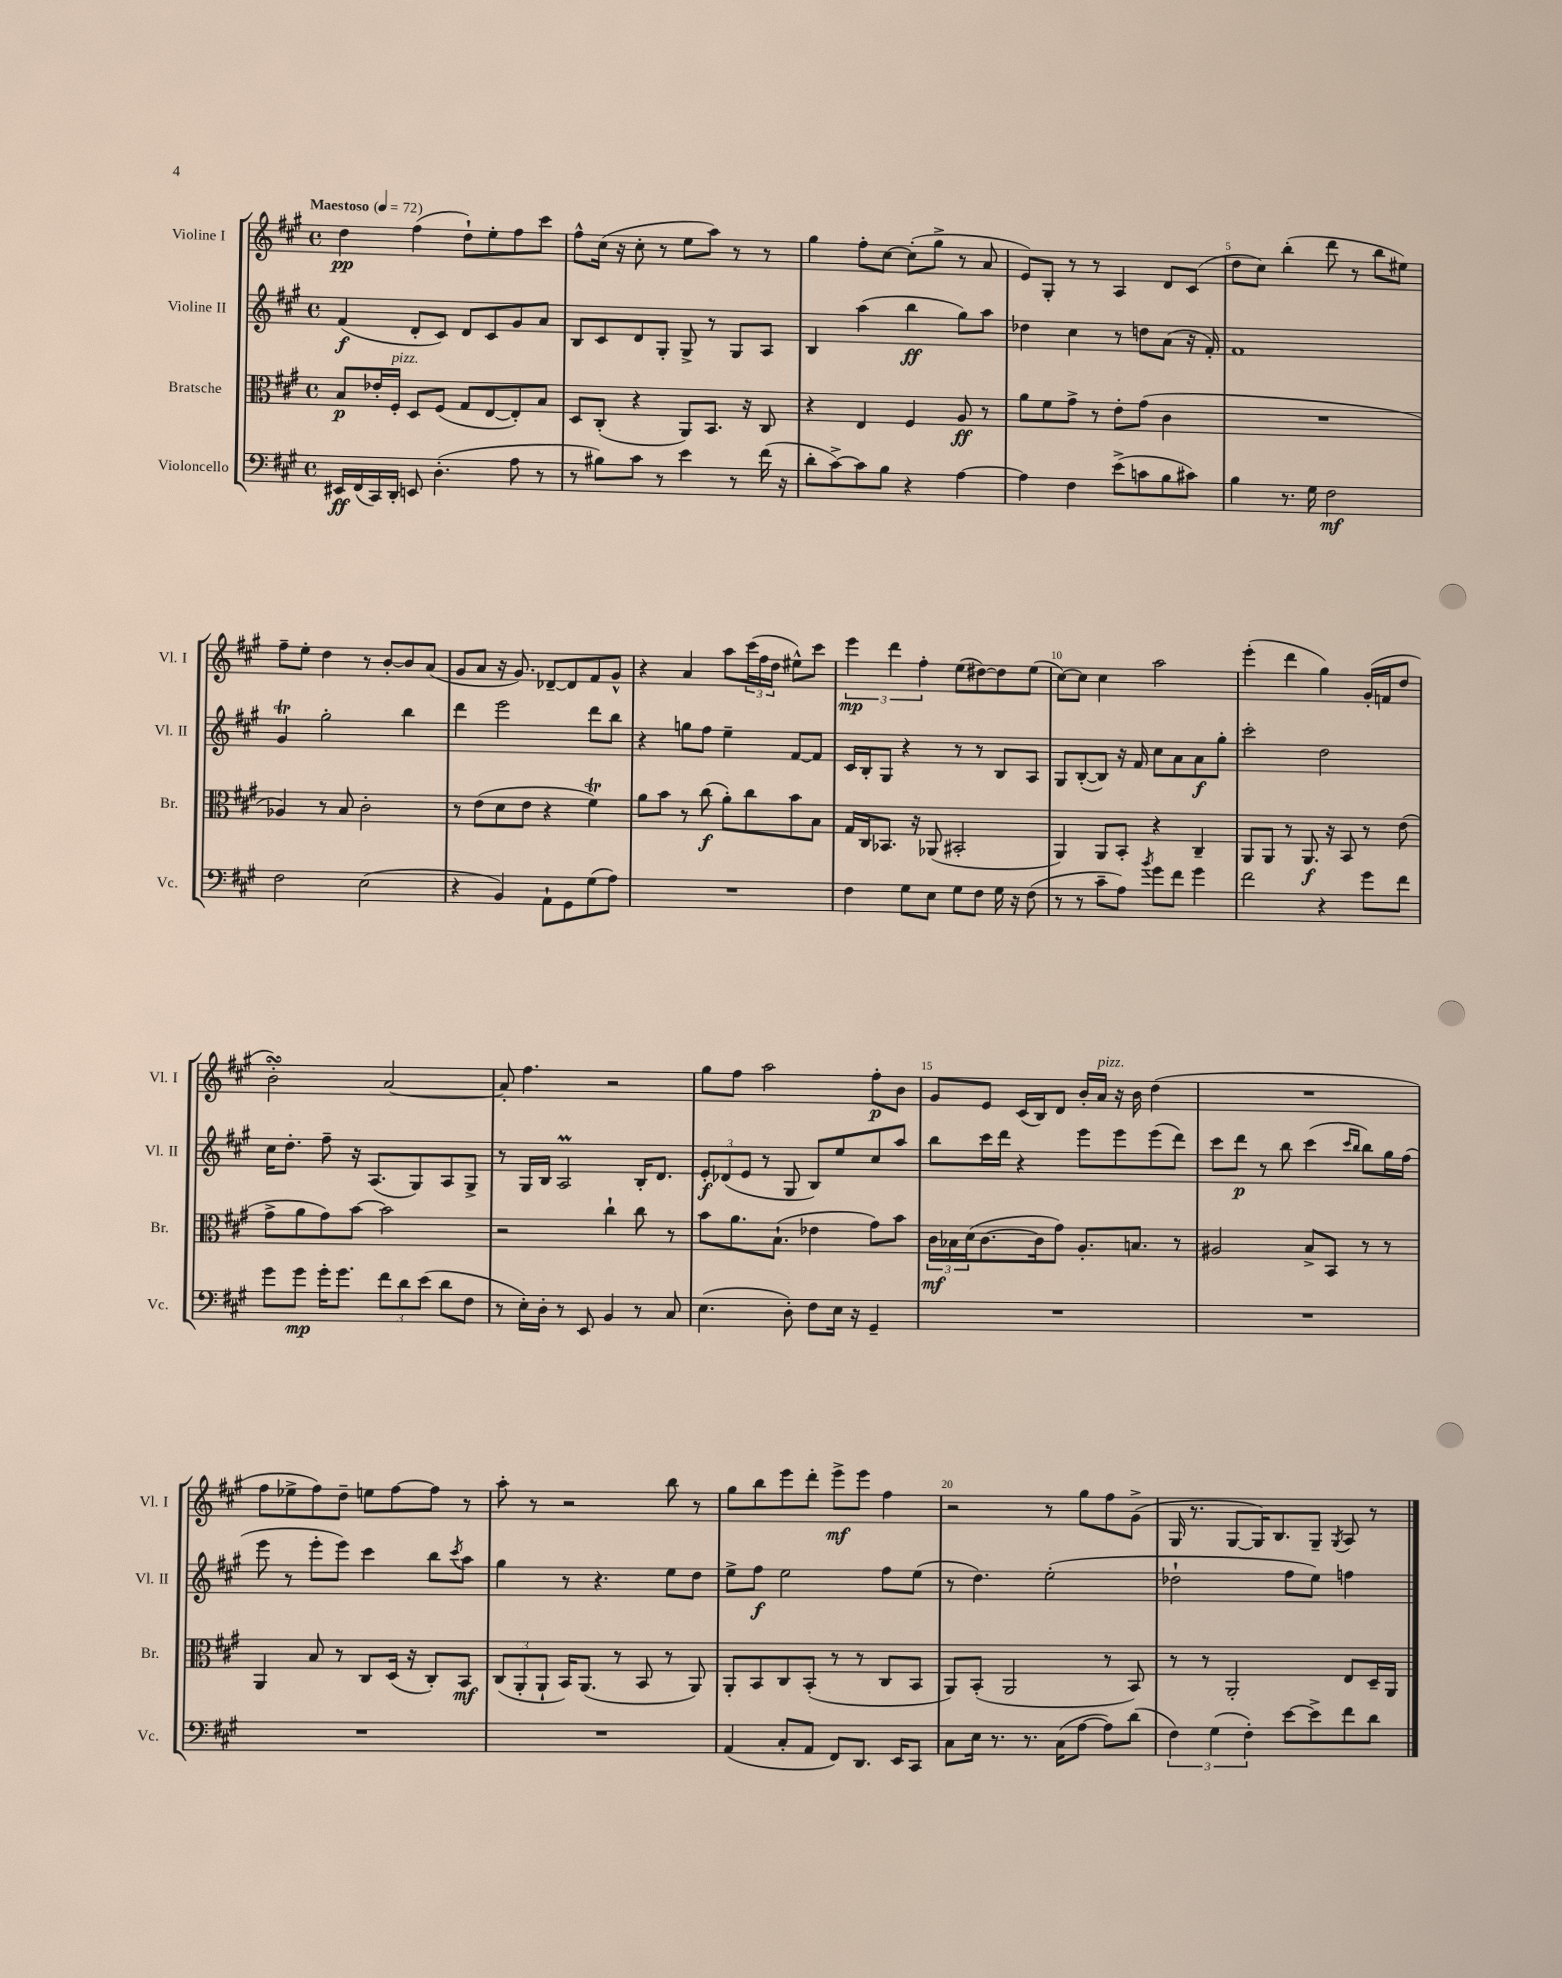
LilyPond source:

<<
\new StaffGroup <<
\new Staff = "s0" \with { instrumentName = "Violine I" shortInstrumentName = "Vl. I" } {
    \clef treble \key a \major \defaultTimeSignature \time 4/4 \tempo "Maestoso" 4 = 72
    d''4\pp fis''4( d''8-!) e''8-. fis''8 cis'''8 |
    fis''8-^ cis''16( r16 cis''8-. r8 e''8 a''8) r8 r8 |
    gis''4 fis''8-. cis''8~ cis''8-.( gis''8-> r8 a'8 |
    e'8) gis8-. r8 r8 a4 d'8 cis'8( |
    d''8 cis''8) b''4-.( d'''8 r8 b''8 eis''8) |
    fis''8-- e''8-. d''4 r8 b'8~-. b'8 a'8( |
    gis'8 a'8 r16 gis'8.) des'8~-- des'8 fis'8 gis'8-^ |
    r4 a'4 a''8 \tuplet 3/2 { cis'''16( fis''16 d''16 } eis''8-^) cis'''8 |
    \tuplet 3/2 { e'''4\mp d'''4 fis''4-. } e''8( dis''8~) dis''8 e''8( |
    cis''8~) cis''8 cis''4 a''2 |
    e'''4-.( d'''4 gis''4) gis'16-.( f'16 d''8 |
    b'2-.\turn) a'2~ |
    a'8-. fis''4. r2 |
    gis''8 fis''8 a''2 fis''8-.\p b'8 |
    gis'8 e'8 cis'16( b16) d'8 b'16-. a'16^\markup { \italic "pizz." } r16 b'16 d''4( |
    R1 |
    fis''8 ees''8-> fis''8) d''8-- e''8 fis''8~ fis''8 r8 |
    a''8-. r8 r2 b''8 r8 |
    gis''8 b''8 e'''8 d'''8-. e'''8->\mf e'''8 fis''4 |
    r2 r8 gis''8 fis''8 gis'8->( |
    gis16 r8. gis8~ gis16) b8. gis8-- \acciaccatura { gis8 } a8 r8 \bar "|." |
}
\new Staff = "s1" \with { instrumentName = "Violine II" shortInstrumentName = "Vl. II" } {
    \clef treble \key a \major \defaultTimeSignature \time 4/4
    fis'4\f( d'8-. cis'8) d'8 cis'8 gis'8 a'8 |
    b8 cis'8 d'8 gis8-. gis8-> r8 gis8 a8 |
    b4 a''4( b''4\ff gis''8) a''8 |
    des''4 cis''4 r8 d''8 a'8( r16 fis'16-.) |
    fis'1 |
    gis'4\trill gis''2-. b''4 |
    d'''4 e'''2 d'''8 b''8 |
    r4 g''8 fis''8 e''4-- fis'8~ fis'8 |
    cis'16 b16-. gis8 r4 r8 r8 b8 a8 |
    gis8 b8~-.( b8) r16 fis'16 cis''8 a'8 a'8\f gis''8-. |
    cis'''2-. d''2 |
    cis''16 d''8.-. fis''8-- r16 a8.( gis8) a8 gis8-> |
    r8 gis16 b16 a2\prall b16-. d'8. |
    \tuplet 3/2 { e'8-.\f des'8( e'8 } r8 gis8 b8) e''8 cis''8 a''8 |
    b''8 cis'''16 d'''16 r4 e'''8 e'''8 e'''8( d'''8) |
    cis'''8 d'''8\p r8 b''8 cis'''4( \grace { cis'''16 b''16 } b''8) gis''16 fis''16( |
    e'''8 r8 e'''8-. e'''8) cis'''4 b''8 \acciaccatura { cis'''8 } a''8 |
    gis''4 r8 r4. e''8 d''8 |
    e''8-> fis''8\f e''2 fis''8 e''8( |
    r8 d''4.) e''2-.( |
    des''2-! fis''8 e''8) f''4 \bar "|." |
}
\new Staff = "s2" \with { instrumentName = "Bratsche" shortInstrumentName = "Br." } {
    \clef alto \key a \major \defaultTimeSignature \time 4/4
    b8\p ees'16-. fis16-.^\markup { \italic "pizz." } d8 fis8( gis8 e8~ e8-.) b8 |
    d8 cis8-.( r4 a,8) b,8. r16 cis8 |
    r4 e4 fis4 a8\ff r8 |
    a'8 fis'8 gis'8-> r8 e'8-. gis'8( cis'4 |
    R1 |
    aes4) r8 b8 cis'2-. |
    r8 e'8( d'8 e'8 r4 fis'4\trill) |
    a'8 b'8 r8 cis''8\f( a'8-.) cis''8 b'8 b8 |
    gis16 cis16 bes,8. r16 aes,8( bis,2-. |
    a,4) a,8 b,8-. r4 cis4-- |
    a,8 a,8 r8 a,8.\f r16 b,8 r8 e'8( |
    gis'8-> a'8 gis'8) b'8~ b'2 |
    r2 cis''4-! cis''8 r8 |
    b'8 a'8. b8.-!( ees'4 gis'8) b'8 |
    \tuplet 3/2 { cis'16\mf bes16 d'16( } cis'8.~ cis'16 gis'8) a8.-. b8. r8 |
    ais2 b8-> b,8 r8 r8 |
    a,4 b8 r8 cis8 d16( r16 cis8-.) b,8\mf |
    \tuplet 3/2 { cis8( a,8-. a,8-! } b,16) a,8.( r8 b,8 r8 a,8) |
    a,8-. b,8 cis8 b,8-.( r8 r8 cis8 b,8 |
    a,8) b,8-.( a,2 r8 b,8) |
    r8 r8 a,2-. e8 d16-- a,16 \bar "|." |
}
\new Staff = "s3" \with { instrumentName = "Violoncello" shortInstrumentName = "Vc." } {
    \clef bass \key a \major \defaultTimeSignature \time 4/4
    eis,16\ff fis,16( cis,16) d,16-. e,8 d4.-.( a8 r8 |
    r8 bis8) cis'8 r8 e'4 r8 fis'16( r16 |
    d'8-. cis'8~->) cis'8 b8 r4 a4~ |
    a4 fis4 e'8->( c'8 b8 cis'8) |
    b4 r8. gis16 fis2\mf |
    fis2 e2( |
    r4 b,4) a,8-! gis,8 gis8( a8) |
    R1 |
    fis4 gis8 e8 gis8 fis8 gis16 r16 fis8( |
    r8 r8 cis'8-- a8) \acciaccatura { b'8 } gis'8 fis'8 gis'4 |
    fis'2 r4 gis'8 fis'8 |
    gis'8 gis'8\mp gis'16-. gis'8. \tuplet 3/2 { fis'8 d'8 e'8( } d'8 fis8 |
    r8 e16-.) d16-. r8 e,8 b,4 r8 cis8 |
    e4.( d8-.) fis8 e16 r16 gis,4-- |
    R1 |
    R1 |
    R1 |
    R1 |
    a,4( cis8-. a,8 fis,8) d,8. e,16 cis,8 |
    cis8 e16 r8. r8. cis16( a8~ a8) d'8( |
    \tuplet 3/2 { fis4) gis4( fis4-.) } e'8~ e'8-> fis'8 d'8 \bar "|." |
}
>>
>>
\layout { \context { \Score \override BarNumber.break-visibility = ##(#f #t #t) barNumberVisibility = #(every-nth-bar-number-visible 5) } }
